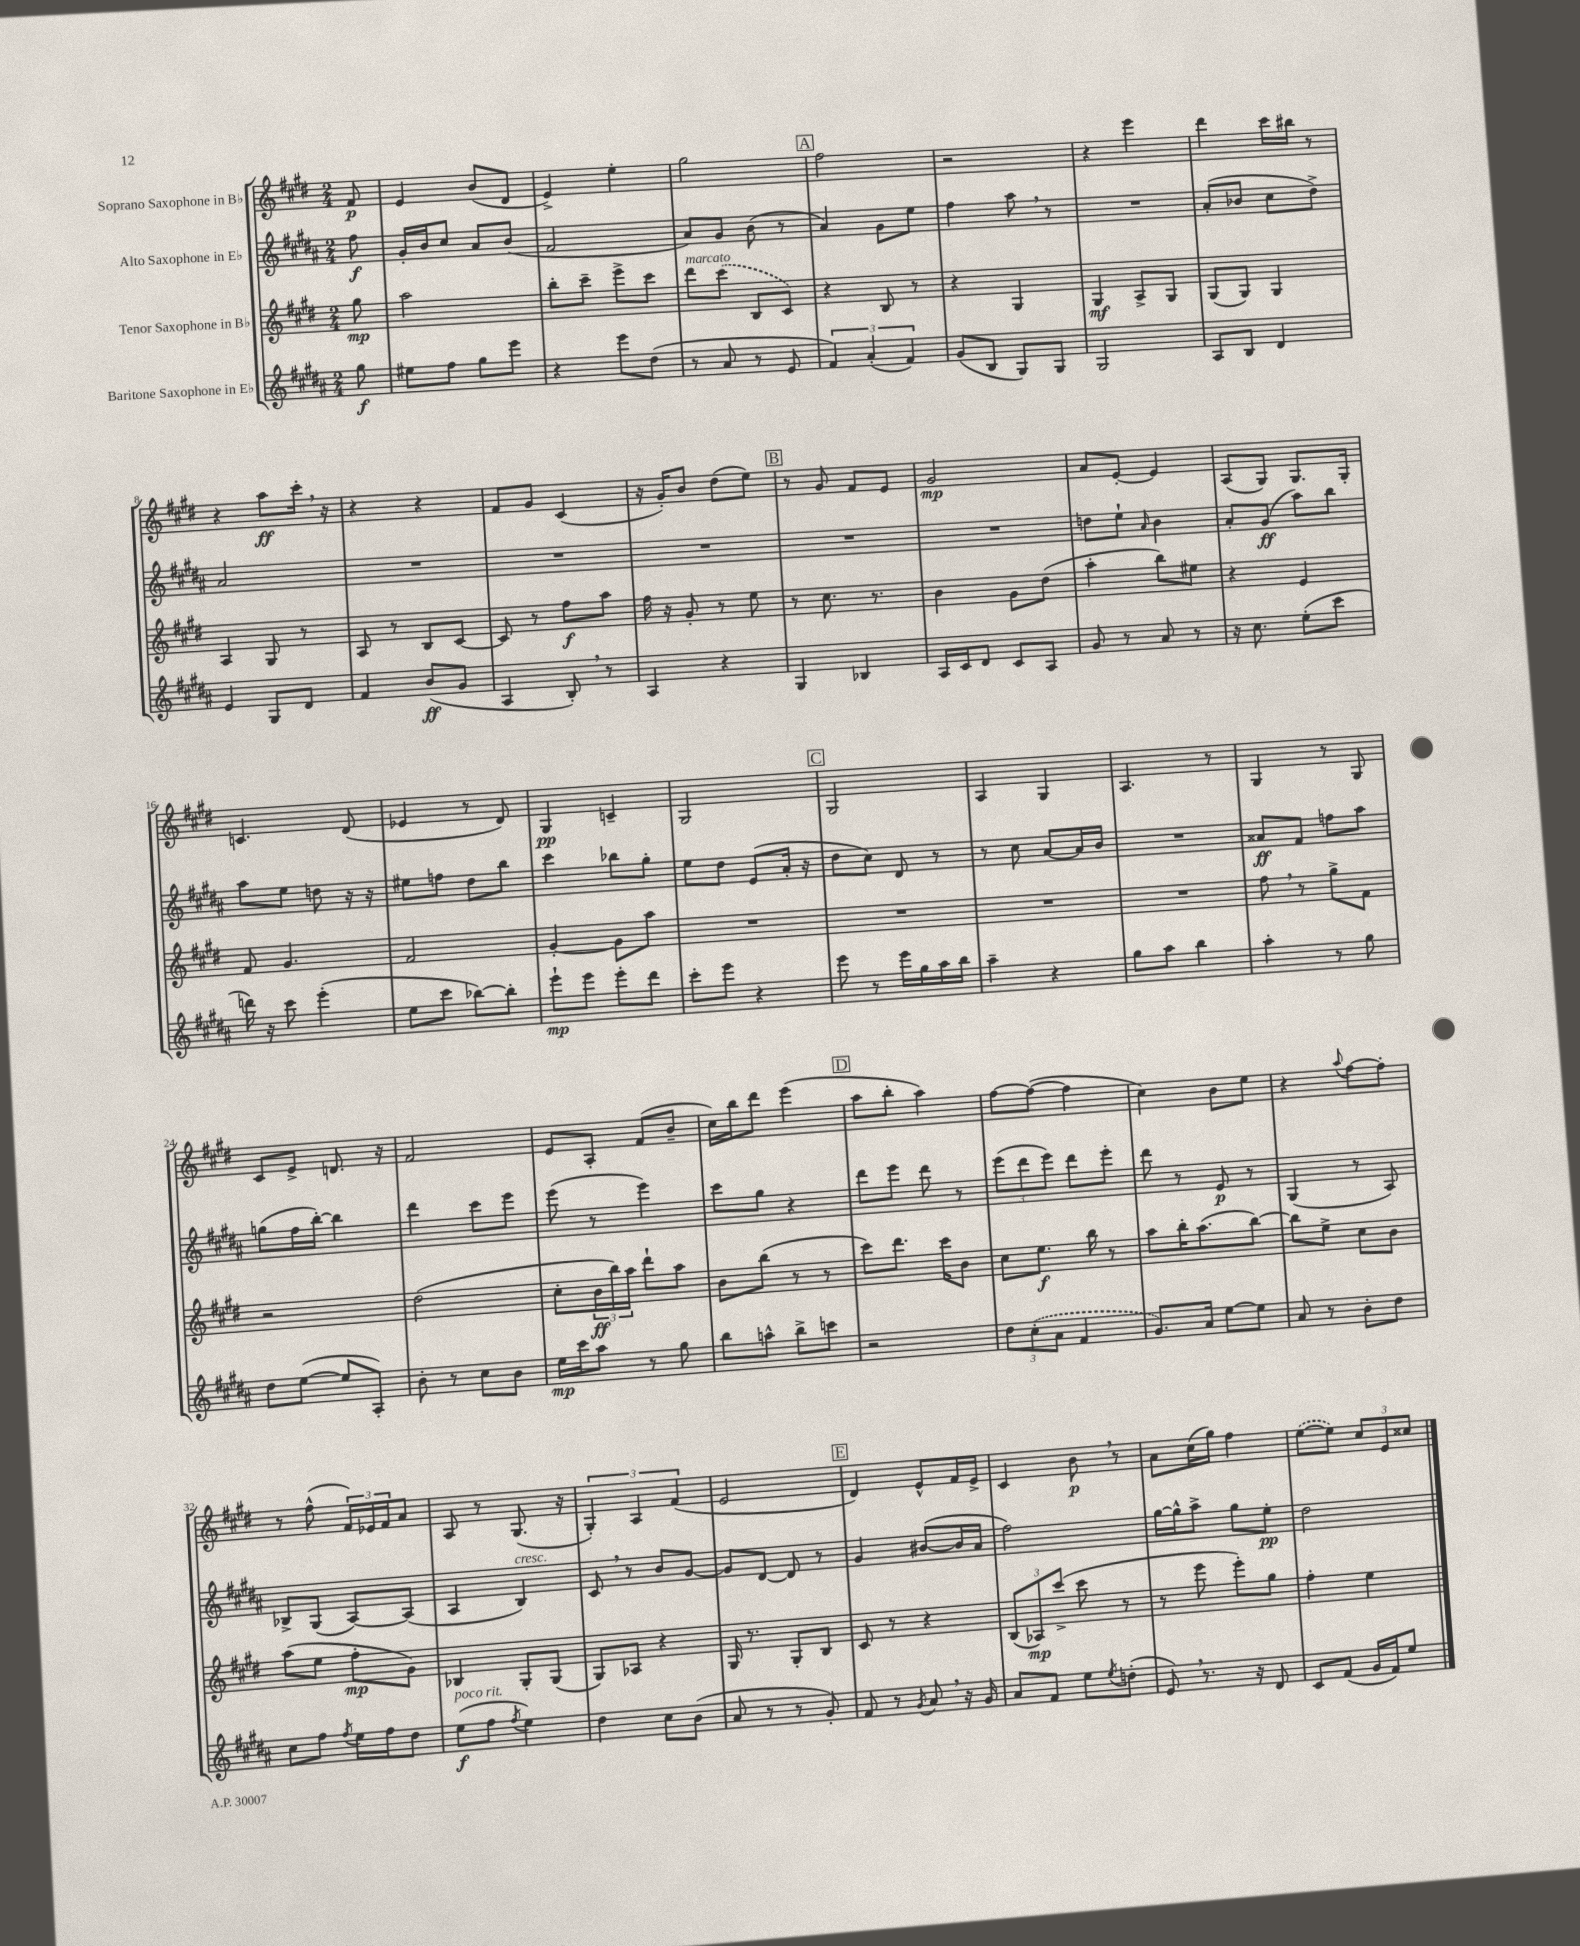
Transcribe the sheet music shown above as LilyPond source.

<<
\new StaffGroup <<
\new Staff = "s0" \with { instrumentName = "Soprano Saxophone in Bb" } {
    \clef treble \key e \major \numericTimeSignature \time 2/4 \partial 8
    fis'8\p |
    e'4 b'8( dis'8 |
    e'4->) e''4-. |
    gis''2 |
    \mark \markup { \box "A" } fis''2 |
    r2 |
    r4 e'''4 |
    dis'''4 cis'''16 bis''16 r8 |
    r4 a''8\ff cis'''16-. \breathe r16 |
    r4 r4 |
    fis'8 gis'8 cis'4( |
    r16 gis'16-.) b'8 dis''8( e''8) |
    \mark \markup { \box "B" } r8 gis'8 fis'8 e'8 |
    gis'2\mp |
    a'8 e'8~-. e'4 |
    a8( gis8) gis8. gis16-. |
    c'4. dis'8( |
    ees'4 r8 dis'8) |
    gis4\pp c'4-- |
    gis2 |
    \mark \markup { \box "C" } gis2 |
    a4 gis4 |
    a4. r8 |
    gis4 r8 gis8 |
    cis'8 e'8-> d'8. r16 |
    fis'2 |
    e'8 a8-. fis'8( b'8-- |
    cis''16) b''16 dis'''8 e'''4( |
    \mark \markup { \box "D" } a''8 b''8-. a''4) |
    fis''8~ fis''8~( fis''4 |
    cis''4) b'8 e''8 |
    r4 \appoggiatura { a''8 } fis''8~ fis''8-. |
    r8 fis''8-^( \tuplet 3/2 { fis'16) ees'16 fis'16 } a'8 |
    a8 r8 gis8.( r16 |
    \tuplet 3/2 { gis4-.) a4 fis'4( } |
    e'2 |
    \mark \markup { \box "E" } dis'4) e'8-^ fis'16 e'16-> |
    cis'4 b'8\p \breathe r8 |
    a'8 cis''16( gis''16) fis''4 |
    \once \slurDashed e''8~( e''8) \tuplet 3/2 { cis''8 e'8 cisis''8 } \bar "|." |
}
\new Staff = "s1" \with { instrumentName = "Alto Saxophone in Eb" } {
    \clef treble \key b \major \numericTimeSignature \time 2/4 \partial 8
    fis''8\f |
    gis'16-. b'16 cis''8 ais'8 b'8( |
    fis'2 |
    ais'8) gis'8 b'8( r8 |
    \mark \markup { \box "A" } ais'4) gis'8 e''8 |
    fis''4 ais''8 \breathe r8 |
    R2 |
    ais'8-.( bes'8 cis''8 dis''8->) |
    ais'2 |
    R2 |
    R2 |
    R2 |
    \mark \markup { \box "B" } R2 |
    R2 |
    d''8 e''8-! \grace { ais'16 } b'4 |
    ais'8-. gis'8\ff( ais''8) b''8 |
    ais''8 e''8 d''8 r16 r16 |
    eis''8 f''8 dis''8 b''8 |
    cis'''4 bes''8 gis''8-. |
    e''8 dis''8 e'8( ais'16-. r16 |
    \mark \markup { \box "C" } dis''8 cis''8) dis'8 r8 |
    r8 cis''8 ais'8~ ais'16 b'16 |
    R2 |
    aisis'8\ff fis'8 f''8 ais''8 |
    g''8( fis''16 b''16~-.) b''4 |
    dis'''4 cis'''8 e'''8 |
    e'''8( r8 e'''4) |
    cis'''8 gis''8 r4 |
    \mark \markup { \box "D" } dis'''8 e'''8 dis'''8 r8 |
    \tuplet 3/2 { e'''8( dis'''8 e'''8) } dis'''8 e'''8-. |
    dis'''8 r8 e'8\p r8 |
    gis4( r8 ais8) |
    bes8-> gis8( ais8~) ais8( |
    ais4 b4^\markup { \italic "cresc." }) |
    cis'8 \breathe r8 b'8 gis'8~ |
    gis'8 dis'8~ dis'8 r8 |
    \mark \markup { \box "E" } gis'4 bis'8~( bis'16 ais'16 |
    fis''2) |
    gis''16~ gis''16-^ ais''8-> gis''8 e''8-.\pp |
    dis''2 \bar "|." |
}
\new Staff = "s2" \with { instrumentName = "Tenor Saxophone in Bb" } {
    \clef treble \key e \major \numericTimeSignature \time 2/4 \partial 8
    gis''8\mp |
    a''2 |
    b''8-. cis'''8-- e'''8-> cis'''8 |
    dis'''8^\markup { \italic "marcato" } \once \slurDashed cis'''8( b8 cis'8) |
    \mark \markup { \box "A" } r4 b8 r8 |
    r4 gis4 |
    gis4\mf a8-> gis8 |
    gis8( gis8) gis4 |
    a4 gis8 r8 |
    a8 r8 b8 cis'8~ |
    cis'8 r8 fis''8\f a''8 |
    fis''16 r16 gis'8-. r8 e''8 |
    \mark \markup { \box "B" } r8 cis''8. r8. |
    b'4 gis'8 dis''8( |
    a''4-. b''8) eis''8 |
    r4 e'4 |
    fis'8 gis'4. |
    fis'2 |
    gis'4~-. gis'8 a''8 |
    R2 |
    \mark \markup { \box "C" } R2 |
    R2 |
    R2 |
    fis''8 \breathe r8 gis''8-> fis'8 |
    r2 |
    dis''2( |
    cis''8-. \tuplet 3/2 { b'16\ff b''16) a''16 } dis'''8-! a''8 |
    b'8 b''8( r8 r8 |
    \mark \markup { \box "D" } cis'''8) dis'''8. cis'''16 b'8 |
    cis''8 e''8.\f b''16 r8 |
    a''8 b''16-. a''8.( b''8~) |
    b''8 e''8-> cis''8 b'8 |
    a''8( e''8 fis''8-.\mp gis'8) |
    bes4 gis8-. gis8( |
    gis8) aes8 r4 |
    gis16 r8. gis8-. b8 |
    \mark \markup { \box "E" } cis'8 r8 r4 |
    \tuplet 3/2 { b8( aes8\mp) cis'''8->( } cis'''8 r8 |
    r8 e'''8 e'''8-.) gis''8 |
    fis''4-. e''4 \bar "|." |
}
\new Staff = "s3" \with { instrumentName = "Baritone Saxophone in Eb" } {
    \clef treble \key b \major \numericTimeSignature \time 2/4 \partial 8
    gis''8\f |
    eis''8 fis''8 gis''8 e'''8 |
    r4 e'''8 dis''8( |
    r8 ais'8 r8 e'8 |
    \mark \markup { \box "A" } \tuplet 3/2 { fis'4) ais'4-.( fis'4) } |
    gis'8( b8 gis8) gis8 |
    gis2 |
    ais8 b8 dis'4 |
    e'4 gis8 dis'8 |
    fis'4 b'8\ff( gis'8 |
    ais4 b8-.) \breathe r8 |
    ais4 r4 |
    \mark \markup { \box "B" } gis4 bes4 |
    ais16 cis'16 dis'8 cis'8 ais8 |
    gis'8 r8 ais'8 r8 |
    r16 cis''8. e''8-.( cis'''8 |
    d'''16) r16 cis'''8 e'''4-.( |
    e''8 cis'''8 bes''8~) bes''8-. |
    e'''8-!\mp e'''8 e'''8-. dis'''8 |
    cis'''8-. e'''8 r4 |
    \mark \markup { \box "C" } e'''8 r8 e'''16 gis''16 ais''16 b''16 |
    ais''4-- r4 |
    gis''8 ais''8 b''4 |
    ais''4-. r8 gis''8 |
    dis''8 e''8~( e''8 ais8-.) |
    b'8-. r8 cis''8 b'8 |
    e''16\mp cis'''16 ais''8 r8 gis''8 |
    b''8 a''8-^ b''8-> c'''8 |
    \mark \markup { \box "D" } r2 |
    \tuplet 3/2 { dis''8 \once \slurDashed cis''8-.( ais'8 } fis'4 |
    gis'8.) ais'16 e''8~ e''8 |
    ais'8 r8 b'8-. dis''8 |
    cis''8 fis''8 \acciaccatura { fis''8 } e''16 fis''16 dis''8 |
    e''8\f^\markup { \italic "poco rit." }( fis''8 \acciaccatura { fis''8 } e''4) |
    dis''4 cis''8 b'8( |
    ais'8 r8 r8 gis'8-.) |
    \mark \markup { \box "E" } fis'8 r8 \acciaccatura { gis'8 } ais'8 \breathe r16 gis'16 |
    ais'8 fis'8 e''8 \acciaccatura { e''8 } d''8-.( |
    e'8) \breathe r8. r16 dis'8 |
    cis'8 fis'8( gis'16 fis'16) e''8 \bar "|." |
}
>>
>>
